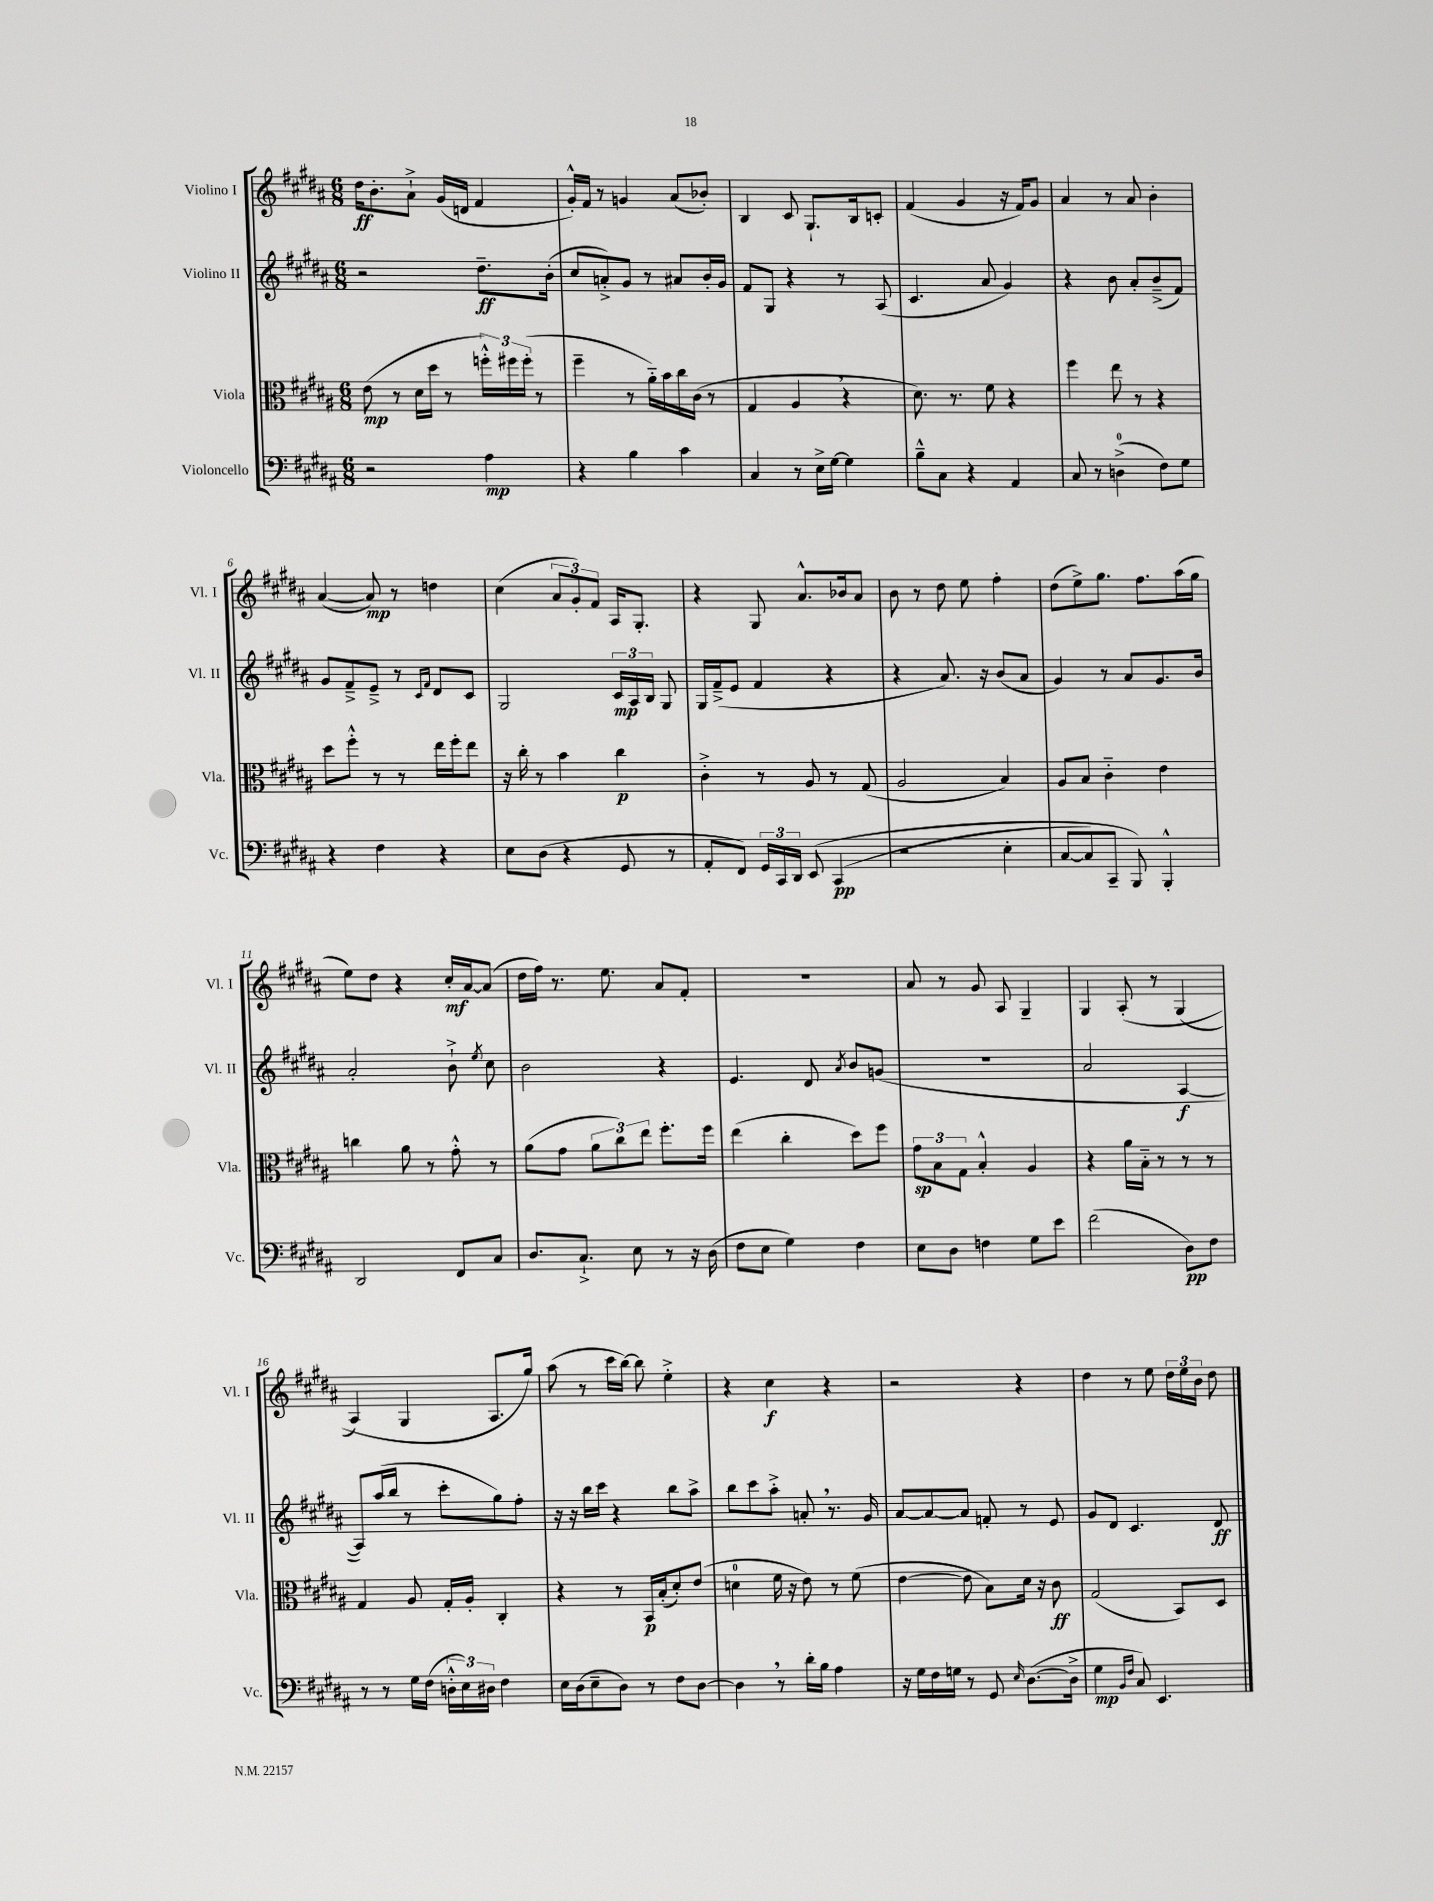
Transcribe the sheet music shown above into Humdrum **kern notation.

**kern	**kern	**kern	**kern
*staff4	*staff3	*staff2	*staff1
*clefF4	*clefC3	*clefG2	*clefG2
*k[f#c#g#d#a#]	*k[f#c#g#d#a#]	*k[f#c#g#d#a#]	*k[f#c#g#d#a#]
*M6/8	*M6/8	*M6/8	*M6/8
2r	(8e	2r	16dd#
.	.	.	8.b'
.	8r	.	.
.	16d#	.	8a#`^
.	16dd#	.	.
.	8r	.	(16g#
.	.	.	16d
4A#	24ff'^^)	8.dd#~	4f#
.	24ff#	.	.
.	(24ff#'	.	.
.	8r	.	.
.	.	(16b'	.
=	=	=	=
4r	4ff#~	8cc#	16g#'^^)
.	.	.	16f#
.	.	8a'^)	8r
4B	8r	8g#	4g
.	16a#'~)	8r	.
.	16b	.	.
4c#	16cc#	8a#	(8a#
.	(16c#	.	.
.	8r	16b'	8b-')
.	.	16g#	.
=	=	=	=
4C#	4G#	8f#	4B
.	.	8G#	.
8r	4A#	4r	8c#
16E^	.	.	8.G#`
[16G#	.	.	.
4G#]	4r	8r	.
.	.	.	16B
.	.	(8A#	8c'
=	=	=	=
8B~^^	8.d#)	4.c#	(4f#
8C#	.	.	.
.	8.r	.	.
4r	.	.	4g#
.	8f#	8a#	.
4AA#	4r	4g#)	16r
.	.	.	16f#)
.	.	.	8g#
=	=	=	=
8C#	4ff#	4r	4a#
8r	.	.	.
(4D^	8ee	8b	8r
.	8r	8a#'	8a#
8F#)	4r	(8b~^	4b'
8G#	.	8f#)	.
=	=	=	=
4r	8dd#	8g#	([4a#
.	8ff#'^^	8f#~^	.
4F#	8r	8e~^	8a#])
.	8r	8r	8r
.	.	16qqc#	.
.	.	16qqf#	.
4r	16ee	8d#	4dd
.	16ff#'	.	.
.	8ee	8c#	.
=	=	=	=
8E	16r	2G#	(4cc#
.	16cc#'	.	.
(8D#	8r	.	.
4r	4b	.	12a#
.	.	.	12g#')
.	.	.	12f#
8GG#	4cc#	24c#	16A#
.	.	24A#	.
.	.	.	8.G#'
.	.	24B	.
8r	.	8G#	.
=	=	=	=
8AA#'	4c#'^	16G#	4r
.	.	(16f#~^	.
8FF#)	.	8e	.
24GG#	8r	4f#	8G#
24CC#	.	.	.
24DD#	.	.	.
&(8EE	8A#	.	8.a#^^
(4CC#	8r	4r	.
.	.	.	16b-
.	(8G#	.	8a#
=	=	=	=
2r	2A#	4r	8b
.	.	.	8r
.	.	8.a#)	8dd#
.	.	.	8ee
.	.	16r	.
4E'	4B)	(8b	4ff#'
.	.	8a#	.
=	=	=	=
[8C#	8A#	4g#)	(8dd#
8C#])	8B	.	8ee^)
8CC#~	4c#'~	8r	8.gg#
8BBB&)	.	8a#	.
.	.	.	8.ff#
4BBB'^^	4e	8.g#	.
.	.	.	(16aa#
.	.	16b	16gg#
=	=	=	=
2DD#	4cc	2a#'	8ee)
.	.	.	8dd#
.	8a#	.	4r
.	8r	.	.
8FF#	8g#'^^	8b`^	16cc#'
.	.	.	[16a#
.	.	8qee	.
8C#	8r	8cc#	(8a#]
=	=	=	=
8.D#	(8a#	2b	16dd#
.	.	.	16ff#)
.	8g#	.	8.r
8.C#`^	.	.	.
.	12a#	.	.
.	.	.	8.ee
.	12cc#)	.	.
8E	.	.	.
.	12ee	.	.
8r	8.ff#'	4r	8a#
16r	.	.	8f#'
(16D#	16ff#	.	.
=	=	=	=
8F#	(4ee	4.e	2.r
8E	.	.	.
4G#)	4cc#'	.	.
.	.	8d#	.
.	.	8qa#	.
4F#	8dd#)	8b	.
.	8ff#	(8g	.
=	=	=	=
8E	12g#	2.r	8a#
.	12B	.	.
8D#	.	.	8r
.	12G#	.	.
4F	4B'^^	.	8g#
.	.	.	8A#
8G#	4A#	.	4G#~
8e	.	.	.
=	=	=	=
(2f#	4r	2a#	4G#
.	16a#	.	&(8A#'
.	16B'~	.	.
.	8r	.	8r
8D#)	8r	[4A#	(4G#
8F#	8r	.	.
=	=	=	=
8r	4G#	8A#])	4A#)
8r	.	(16aa#	.
.	.	16bb	.
16G#	8A#	8r	4G#
(16F#	.	.	.
24D'^^	16G#'	8ccc#'	.
24E)	.	.	.
.	16A#'	.	.
24D#	.	.	.
4F#	4C#'	8gg#)	8.A#
.	.	8ff#'	.
.	.	.	16gg#&)
=	=	=	=
16E	4r	16r	(8aa#
(16D#	.	16r	.
8E~	.	16bb	8r
.	.	16ccc#	.
8D#)	8r	4r	16ccc#
.	.	.	[16bb)
8r	16BB	.	8bb]
.	(16B'	.	.
8F#	8d#')	8bb	4ee'^
[8D#	(8e	8aa#^	.
=	=	=	=
4D#]	4d	8bb	4r
.	.	8ccc#	.
8r	16f#	8aa#'^	4cc#
.	16r	.	.
16d#'	8e)	8a'	.
16B	.	.	.
4A#	8r	8.r	4r
.	(8f#	.	.
.	.	16g#	.
=	=	=	=
16r	[4e	[8a#	2r
16G#	.	.	.
16F#	.	8a#_	.
16G	.	.	.
8r	8e]	8a#]	.
8GG#	8B)	8f'	.
16qqE	.	.	.
([8.D#	16d#	8r	4r
.	16r	.	.
.	8c#	8e	.
16D#^]	.	.	.
=	=	=	=
4G#	(2G#	8g#	4dd#
.	.	8d#	.
16qqBB	.	.	.
16qqF#	.	.	.
8C#)	.	4.c#	8r
4.EE	.	.	8ee
.	8BB)	.	24dd#
.	.	.	24ee
.	.	.	24b
.	8D#	8d#	8dd#
==	==	==	==
*-	*-	*-	*-
